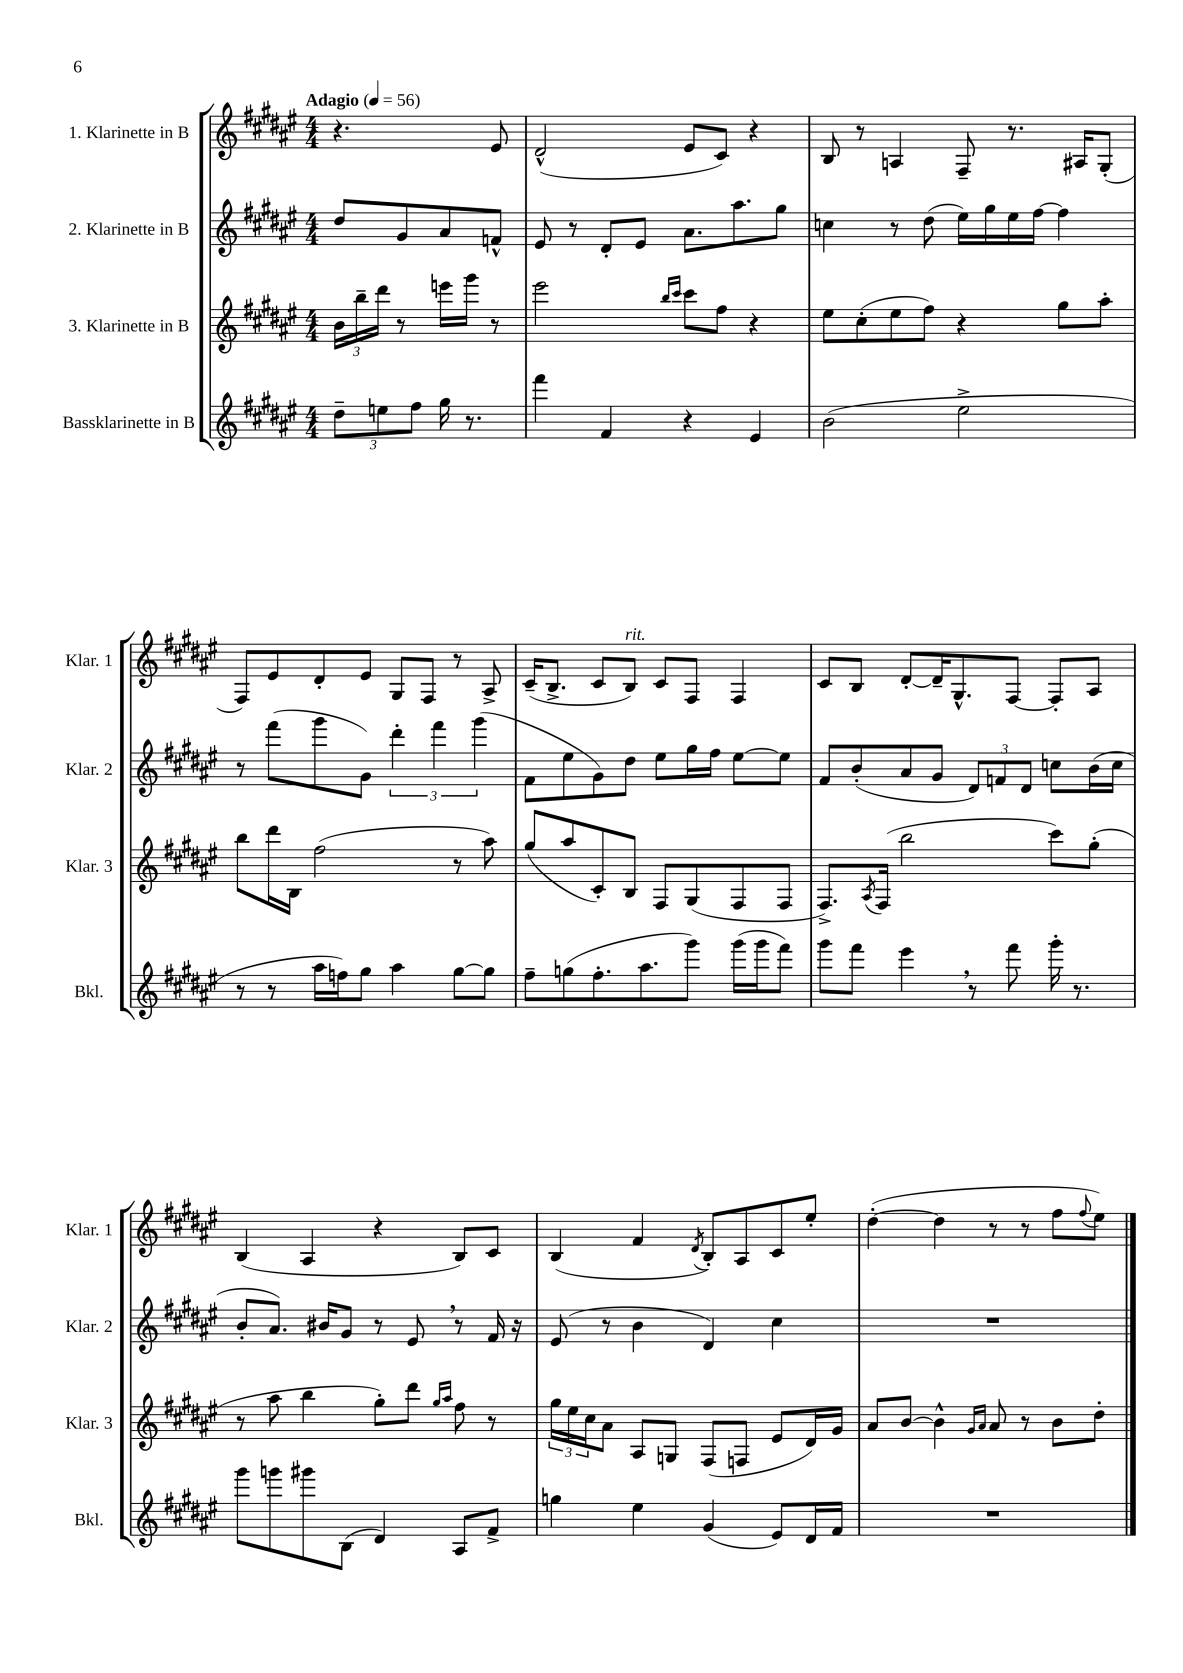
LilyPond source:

<<
\new StaffGroup <<
\new Staff = "s0" \with { instrumentName = "1. Klarinette in B" shortInstrumentName = "Klar. 1" } {
    \clef treble \key fis \major \numericTimeSignature \time 4/4 \partial 2 \tempo "Adagio" 4 = 56
    r4. eis'8 |
    dis'2-^( eis'8 cis'8) r4 |
    b8 r8 a4 fis8-- r8. ais16 gis8-.( |
    fis8) eis'8 dis'8-. eis'8 gis8 fis8 r8 ais8-> |
    cis'16--( b8.-> cis'8 b8^\markup { \italic "rit." }) cis'8 fis8 fis4 |
    cis'8 b8 dis'8~-. dis'16-- gis8.-^ fis8~ fis8-. ais8 |
    b4( ais4 r4 b8) cis'8 |
    b4( fis'4 \acciaccatura { dis'8 } b8-.) ais8 cis'8 eis''8-. |
    dis''4~-.( dis''4 r8 r8 fis''8 \appoggiatura { fis''8 } eis''8) \bar "|." |
}
\new Staff = "s1" \with { instrumentName = "2. Klarinette in B" shortInstrumentName = "Klar. 2" } {
    \clef treble \key fis \major \numericTimeSignature \time 4/4 \partial 2
    dis''8 gis'8 ais'8 f'8-^ |
    eis'8 r8 dis'8-. eis'8 ais'8. ais''8. gis''8 |
    c''4 r8 dis''8( eis''16) gis''16 eis''16 fis''16~ fis''4 |
    r8 fis'''8( gis'''8 gis'8) \tuplet 3/2 { dis'''4-. fis'''4 gis'''4( } |
    fis'8 eis''8 gis'8) dis''8 eis''8 gis''16 fis''16 eis''8~ eis''8 |
    fis'8 b'8-.( ais'8 gis'8 \tuplet 3/2 { dis'8) f'8 dis'8 } c''8 b'16( c''16 |
    b'8-. ais'8.) bis'16 gis'8 r8 eis'8 \breathe r8 fis'16 r16 |
    eis'8( r8 b'4 dis'4) cis''4 |
    R1 \bar "|." |
}
\new Staff = "s2" \with { instrumentName = "3. Klarinette in B" shortInstrumentName = "Klar. 3" } {
    \clef treble \key fis \major \numericTimeSignature \time 4/4 \partial 2
    \tuplet 3/2 { b'16 b''16-- dis'''16 } r8 e'''16 gis'''16 r8 |
    eis'''2 \grace { b''16 cis'''16 } cis'''8 fis''8 r4 |
    eis''8 cis''8-.( eis''8 fis''8) r4 gis''8 ais''8-. |
    b''8 dis'''16 b16 fis''2( r8 ais''8) |
    gis''8( ais''8 cis'8-.) b8 fis8 gis8( fis8 fis8 |
    fis8.->) \acciaccatura { ais8 } fis16( b''2 cis'''8) gis''8-.( |
    r8 ais''8 b''4 gis''8-.) dis'''8 \grace { gis''16 ais''16 } fis''8 r8 |
    \tuplet 3/2 { gis''16 eis''16 cis''16 } ais'8 ais8 g8 fis8( f8 eis'8 dis'16) gis'16 |
    ais'8 b'8~ b'4-^ \grace { gis'16 ais'16 } ais'8 r8 b'8 dis''8-. \bar "|." |
}
\new Staff = "s3" \with { instrumentName = "Bassklarinette in B" shortInstrumentName = "Bkl." } {
    \clef treble \key fis \major \numericTimeSignature \time 4/4 \partial 2
    \tuplet 3/2 { dis''8-- e''8 fis''8 } gis''16 r8. |
    fis'''4 fis'4 r4 eis'4 |
    b'2( eis''2-> |
    r8 r8 ais''16 f''16) gis''8 ais''4 gis''8~ gis''8 |
    fis''8-- g''8( fis''8.-. ais''8. gis'''8) gis'''16( gis'''16 fis'''8) |
    gis'''8 fis'''8 eis'''4 \breathe r8 fis'''8 gis'''16-. r8. |
    gis'''8 g'''8 gis'''8 b8( dis'4) ais8 fis'8-> |
    g''4 eis''4 gis'4( eis'8) dis'16 fis'16 |
    R1 \bar "|." |
}
>>
>>
\layout { \context { \Score \remove "Bar_number_engraver" } }
